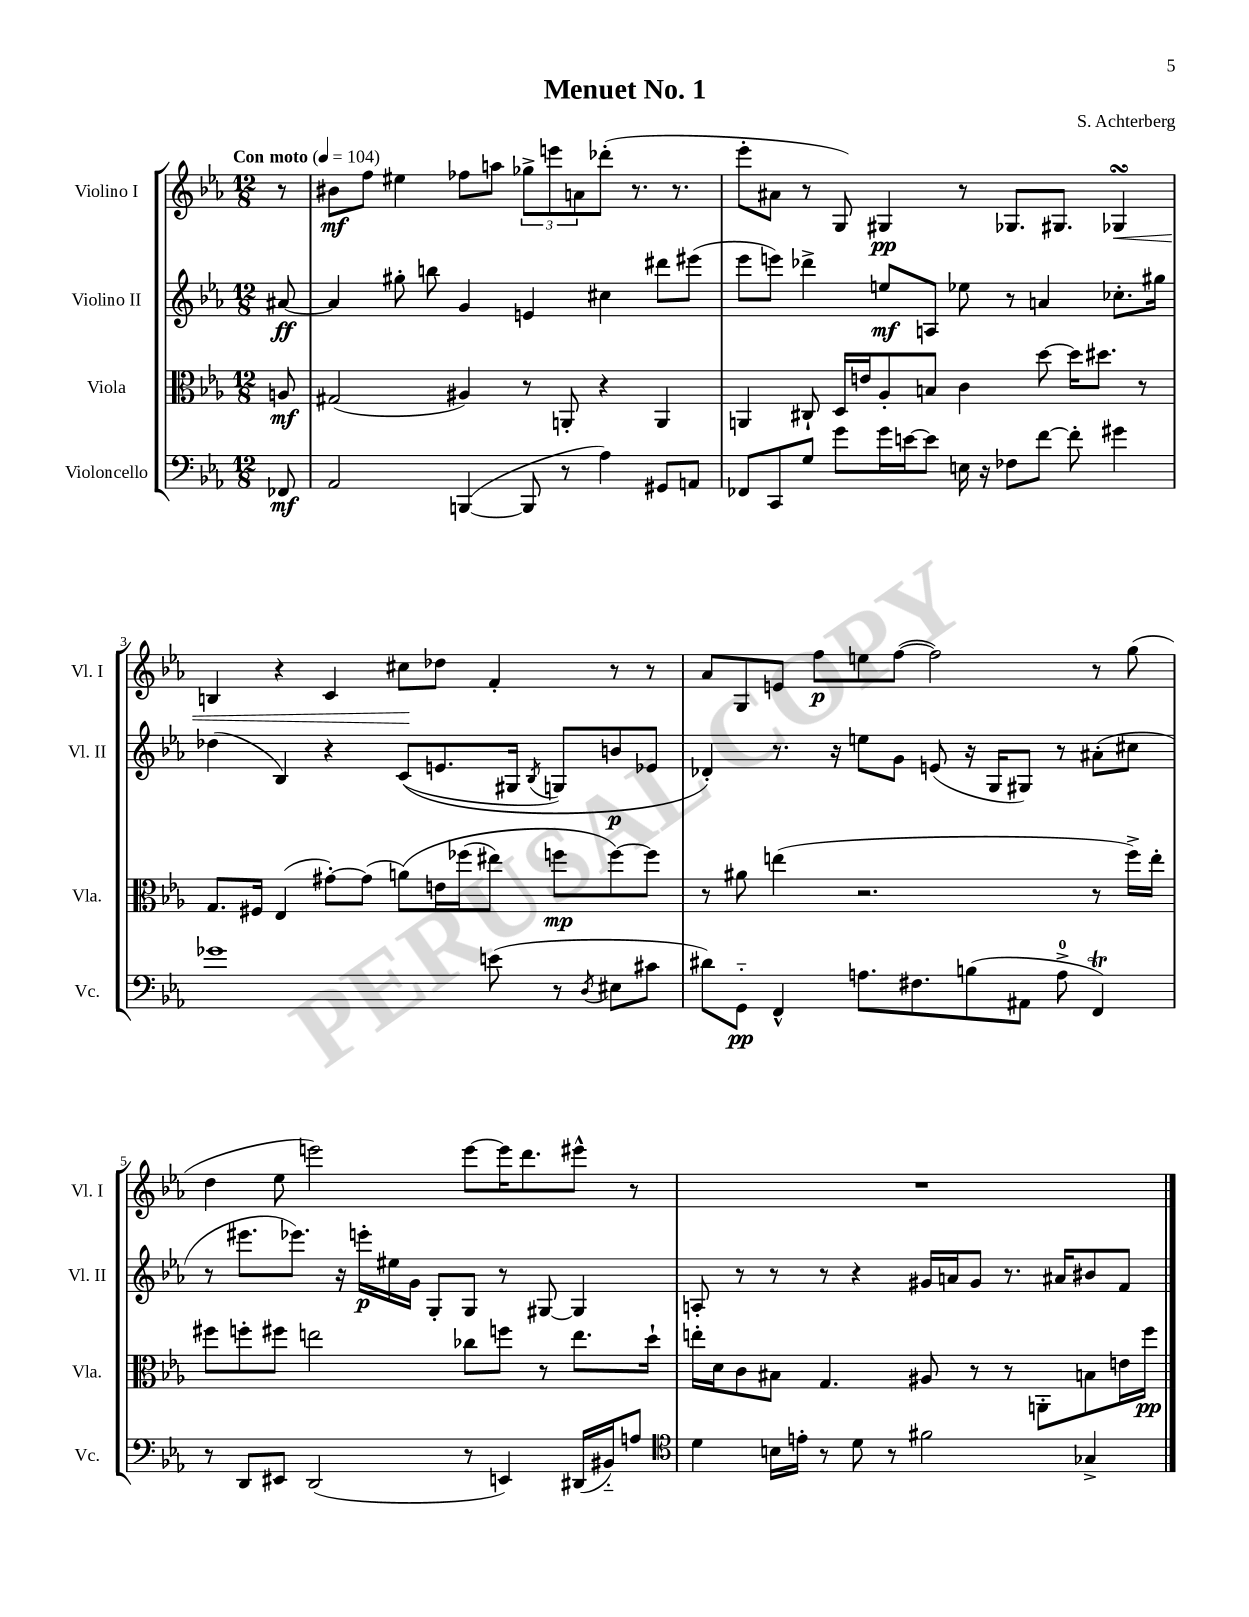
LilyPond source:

\header { title = "Menuet No. 1" composer = "S. Achterberg" }
<<
\new StaffGroup <<
\new Staff = "s0" \with { instrumentName = "Violino I" shortInstrumentName = "Vl. I" } {
    \clef treble \key ees \major \numericTimeSignature \time 12/8 \partial 8 \tempo "Con moto" 4 = 104
    r8 |
    bis'8\mf f''8 eis''4 fes''8 a''8 \tuplet 3/2 { ges''8-> e'''8 a'8 } des'''8-.( r8. r8. |
    ees'''8-. ais'8 r8 g8) gis4\pp r8 ges8. gis8. ges4\turn\< |
    b4 r4 c'4 cis''8\! des''8 f'4-. r8 r8 |
    aes'8 g8 e'8 f''8\p e''8 f''8~( f''2) r8 g''8( |
    d''4 ees''8 e'''2) e'''8~ e'''16 d'''8. eis'''8-^ r8 |
    R1. \bar "|." |
}
\new Staff = "s1" \with { instrumentName = "Violino II" shortInstrumentName = "Vl. II" } {
    \clef treble \key ees \major \numericTimeSignature \time 12/8 \partial 8
    ais'8~\ff |
    ais'4 gis''8-. b''8 g'4 e'4 cis''4 dis'''8 eis'''8( |
    ees'''8 e'''8) des'''4-> e''8\mf a8 ees''8 r8 a'4 ces''8.-. gis''16 |
    des''4( bes4) r4 c'8(\( e'8. gis16 \acciaccatura { bes8 } g8) b'8\p ees'8 |
    des'4-.\) r8. r16 e''8 g'8 e'8( r16 g16 gis8) r8 ais'8-.( cis''8 |
    r8 eis'''8. ees'''8.) r16 e'''16-.\p eis''16 g'16 g8-. g8 r8 gis8~ gis4 |
    a8-. r8 r8 r8 r4 gis'16 a'16 gis'8 r8. ais'16 bis'8 f'8 \bar "|." |
}
\new Staff = "s2" \with { instrumentName = "Viola" shortInstrumentName = "Vla." } {
    \clef alto \key ees \major \numericTimeSignature \time 12/8 \partial 8
    a8\mf |
    gis2( ais4) r8 a,8-. r4 a,4 |
    a,4 cis8-! d16 e'16 aes8-. b8 c'4 d''8~ d''16 dis''8. r8 |
    g8. fis16 ees4( gis'8~-.) gis'8( a'8)\( e'16 fes''16( eis''8) f''8\mp f''8~\) f''8 |
    r8 ais'8 e''4( r2. r8 f''16->) e''16-. |
    fis''8 f''8-. fis''8 e''2 ces''8 f''8 r8 e''8. d''16-! |
    e''16-. d'16 c'8 bis8 g4. ais8 r8 r8 a,8-. b8 e'16 f''16\pp \bar "|." |
}
\new Staff = "s3" \with { instrumentName = "Violoncello" shortInstrumentName = "Vc." } {
    \clef bass \key ees \major \numericTimeSignature \time 12/8 \partial 8
    fes,8\mf |
    aes,2 b,,4~( b,,8 r8 aes4) gis,8 a,8 |
    fes,8 c,8 g8 g'8 g'16 e'16~ e'8 e16 r16 fes8 f'8~ f'8-. gis'4 |
    ges'1 e'8( r8 \acciaccatura { d8 } eis8 cis'8 |
    dis'8) g,8-_\pp f,4-^ a8. fis8. b8( ais,8 a8-0-> f,4\trill) |
    r8 d,8 eis,8 d,2( r8 e,4) dis,16( bis,16-_) a8 |
    \clef tenor d'4 b16 e'16-. r8 d'8 r8 fis'2 ges4-> \bar "|." |
}
>>
>>
